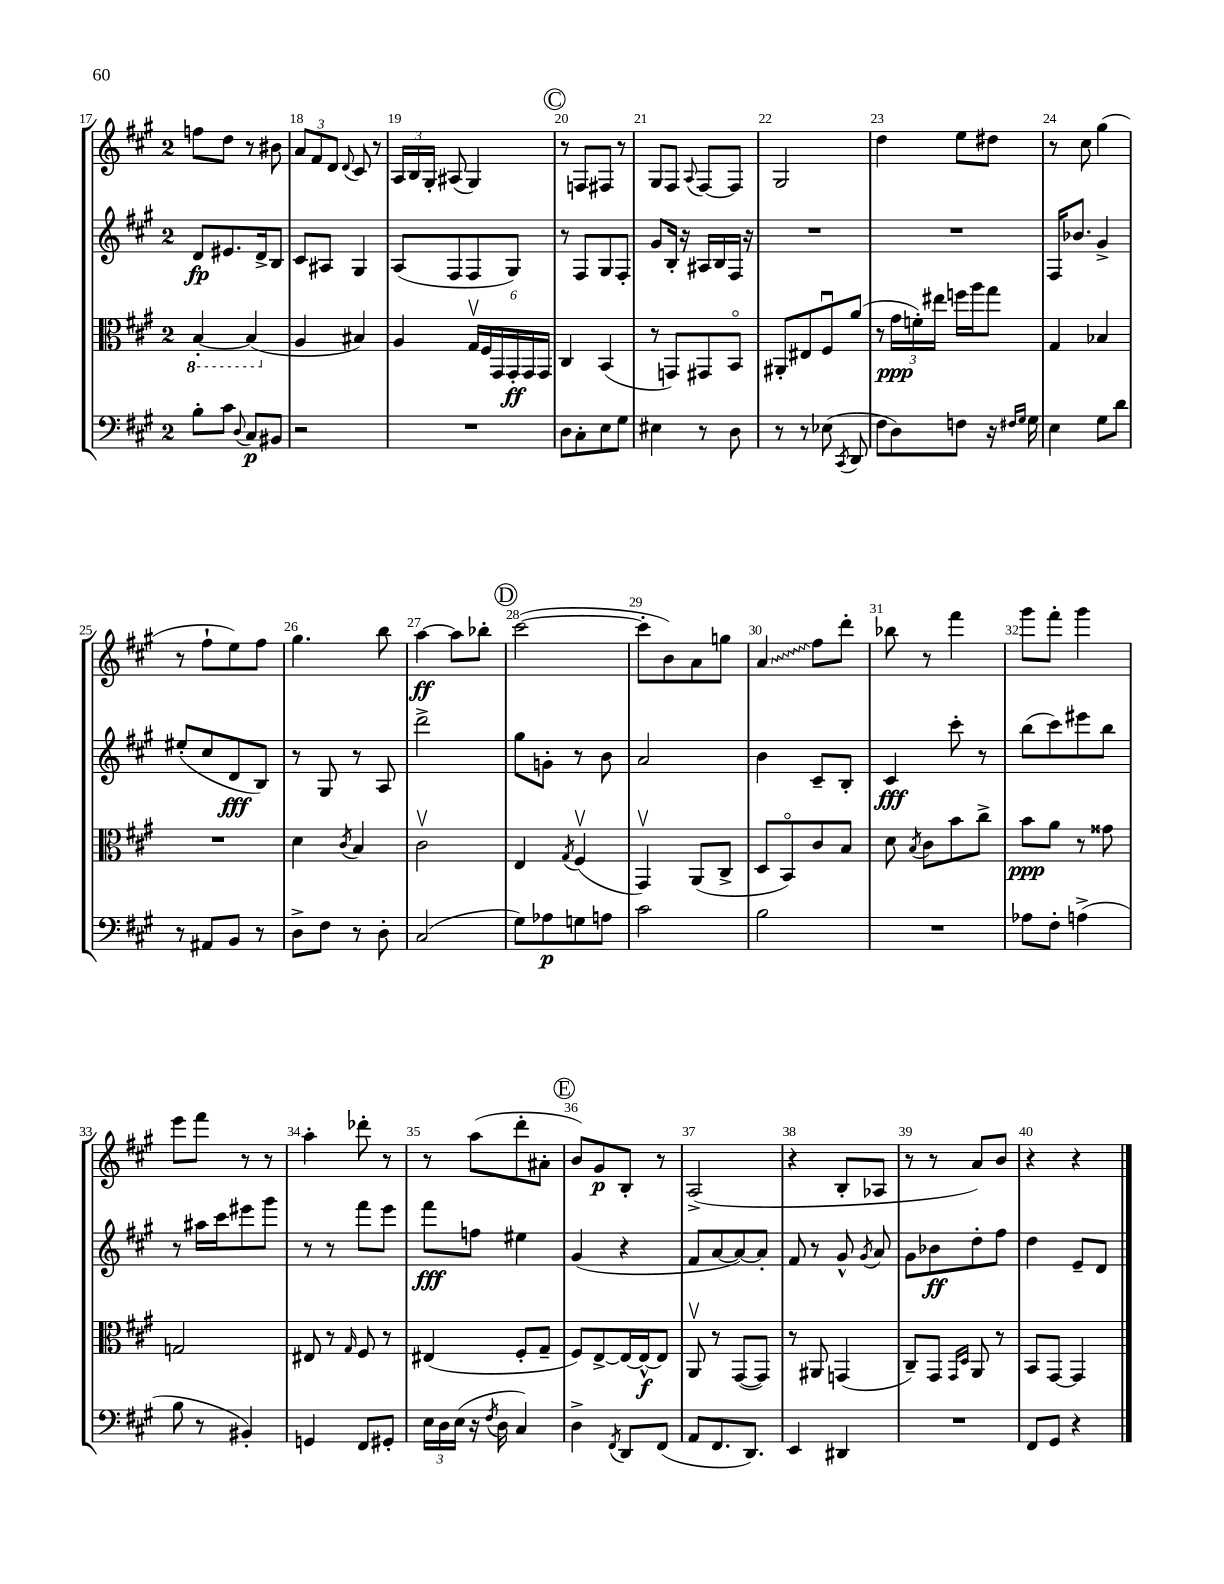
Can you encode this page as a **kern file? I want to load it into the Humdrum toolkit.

**kern	**kern	**kern	**kern
*staff4	*staff3	*staff2	*staff1
*clefF4	*clefC3	*clefG2	*clefG2
*k[f#c#g#]	*k[f#c#g#]	*k[f#c#g#]	*k[f#c#g#]
*M2/4	*M2/4	*M2/4	*M2/4
8B'\L	[4BB'/	8d/L	8ff\L
8c#\J	.	8.e#/	8dd\J
8qqD/	.	.	.
8C#/L	(4BB/]	.	8r
.	.	16d^/k	.
8BB#/J	.	8B/J	8b#\
=	=	=	=
2r	4A/	8c#/L	12a/L
.	.	.	12f#/
.	.	8A#/J	.
.	.	.	12d/J
.	.	.	8qqd/
.	4B#/)	4G#/	8c#/
.	.	.	8r
=	=	=	=
2r	4A/	(8A/L	24A/LL
.	.	.	24B/
.	.	.	24G#'/JJ
.	.	8F#/	(8A#/
.	24G#v/LL	8F#/	4G#/)
.	24F#/	.	.
.	24GG#/	.	.
.	24GG#'/	8G#/J)	.
.	24GG#/	.	.
.	24GG#/JJ	.	.
=	=	=	=
8D\L	4C#/	8r	8r
8C#'\	.	8F#/L	8F/L
8E\	(4BB/	8G#/	8F#/J
8G#\J	.	8F#'/J	8r
=	=	=	=
4E#\	8r	8g#/L	8G#/L
.	8GG/L)	16B'/Jk	8F#/J
.	.	16r	.
.	.	.	8qqA/
8r	8GG#/	16A#/LL	[8F#/L
.	.	16B/	.
8D\	8BBo/J	16F#/JJ	8F#/]J
.	.	16r	.
=	=	=	=
8r	8AA#'/L	2r	2G#/
8r	8E#/	.	.
(8E-\	8F#u/	.	.
8qCC#/	.	.	.
8DD/	(8a/J	.	.
=	=	=	=
8F#\L	8r	2r	4dd\
8D\)	24g#\LL	.	.
.	24f'\)	.	.
.	24ee#\JJ	.	.
8F\J	16ff\LL	.	8ee\L
.	16aa\J	.	.
16r	8gg#\J	.	8dd#\J
16qqF#/LL	.	.	.
16qqG#/JJ	.	.	.
16G#\	.	.	.
=	=	=	=
4E\	4G#/	16F#/LK	8r
.	.	8.b-/J	.
.	.	.	8cc#\
8G#\L	4B-/	4g#^/	(4gg#\
8d\J	.	.	.
=	=	=	=
8r	2r	(8ee#'/L	8r
8AA#/L	.	8cc#/	8ff#`\L
8BB/J	.	8d/	8ee\)
8r	.	8B/J)	8ff#\J
=	=	=	=
8D^\L	4d\	8r	4.gg#\
8F#\J	.	8G#/	.
.	8qc#/	.	.
8r	4B/	8r	.
8D'\	.	8A/	8bb\
=	=	=	=
(2C#/	2c#v\	2ddd^\	[4aa\
.	.	.	8aa\]L
.	.	.	8bb-'\J
=	=	=	=
8G#\L)	4E/	8gg#\L	([2ccc#\
8A-\	.	8g'\J	.
.	8qG#/	.	.
8G\	(4F#v/	8r	.
8A\J	.	8b\	.
=	=	=	=
2c#\	4GG#v/)	2a/	8ccc#'\]L
.	.	.	8b\)
.	(8AA/L	.	8a\
.	8C#^/J	.	8gg\J
=	=	=	=
2B\	8D/L	4b\	4a/
.	8BBo/)	.	.
.	8c#/	8c#~/L	8ff#\L
.	8B/J	8B'/J	8ddd'\J
=	=	=	=
2r	8d\	4c#/	8bb-\
.	8qB/	.	.
.	8c#\L	.	8r
.	8b\	8ccc#'\	4fff#\
.	8cc#^\J	8r	.
=	=	=	=
8A-\L	8b\L	(8bb\L	8ggg#\L
8F#'\J	8a\J	8ccc#\)	8fff#'\J
(4A^\	8r	8eee#\	4ggg#\
.	8g##\	8bb\J	.
=	=	=	=
8B\	2G/	8r	8eee\L
8r	.	16aa#\LL	8fff#\J
.	.	16ccc#\J	.
4BB#'/)	.	8eee#\	8r
.	.	8ggg#\J	8r
=	=	=	=
4GG/	8E#/	8r	4aa'\
.	8r	8r	.
.	16qqG#/	.	.
8FF#/L	8F#/	8fff#\L	8ddd-'\
8GG#'/J	8r	8eee\J	8r
=	=	=	=
24E\LL	(4E#/	8fff#\L	8r
24D\	.	.	.
(24E\JJ	.	.	.
16r	.	8ff\J	(8aa\L
8qF#/	.	.	.
16D\	.	.	.
4C#/)	8F#'/L	4ee#\	8ddd'\
.	8G#~/J	.	8a#'\J
=	=	=	=
4D^\	8F#/L)	(4g#/	8b/L)
.	[8E^/	.	8g#/
8qFF#/	.	.	.
8DD/L	16E/_L	4r	8B'/J
.	16E^^/_J	.	.
(8FF#/J	8E/]J	.	8r
=	=	=	=
8AA/L	8AAv/	8f#/L	(2A^/
8.FF#/	8r	[8a/	.
.	([8GG#/L	8a/_)	.
8.DD/J)	.	.	.
.	8GG#/]J)	8a'/]J	.
=	=	=	=
4EE/	8r	8f#/	4r
.	8AA#/	8r	.
4DD#/	(4GG/	8g#^^/	8B'/L
.	.	8qg#/	.
.	.	8a/	8A-/J
=	=	=	=
2r	8C#~/L)	8g#\L	8r
.	8GG#/J	8b-\	8r
.	16qqGG#/LL	.	.
.	16qqD/JJ	.	.
.	8AA/	8dd'\	8a/L)
.	8r	8ff#\J	8b/J
=	=	=	=
8FF#/L	8BB/L	4dd\	4r
8GG#/J	[8GG#/J	.	.
4r	4GG#/]	8e~/L	4r
.	.	8d/J	.
==	==	==	==
*-	*-	*-	*-
